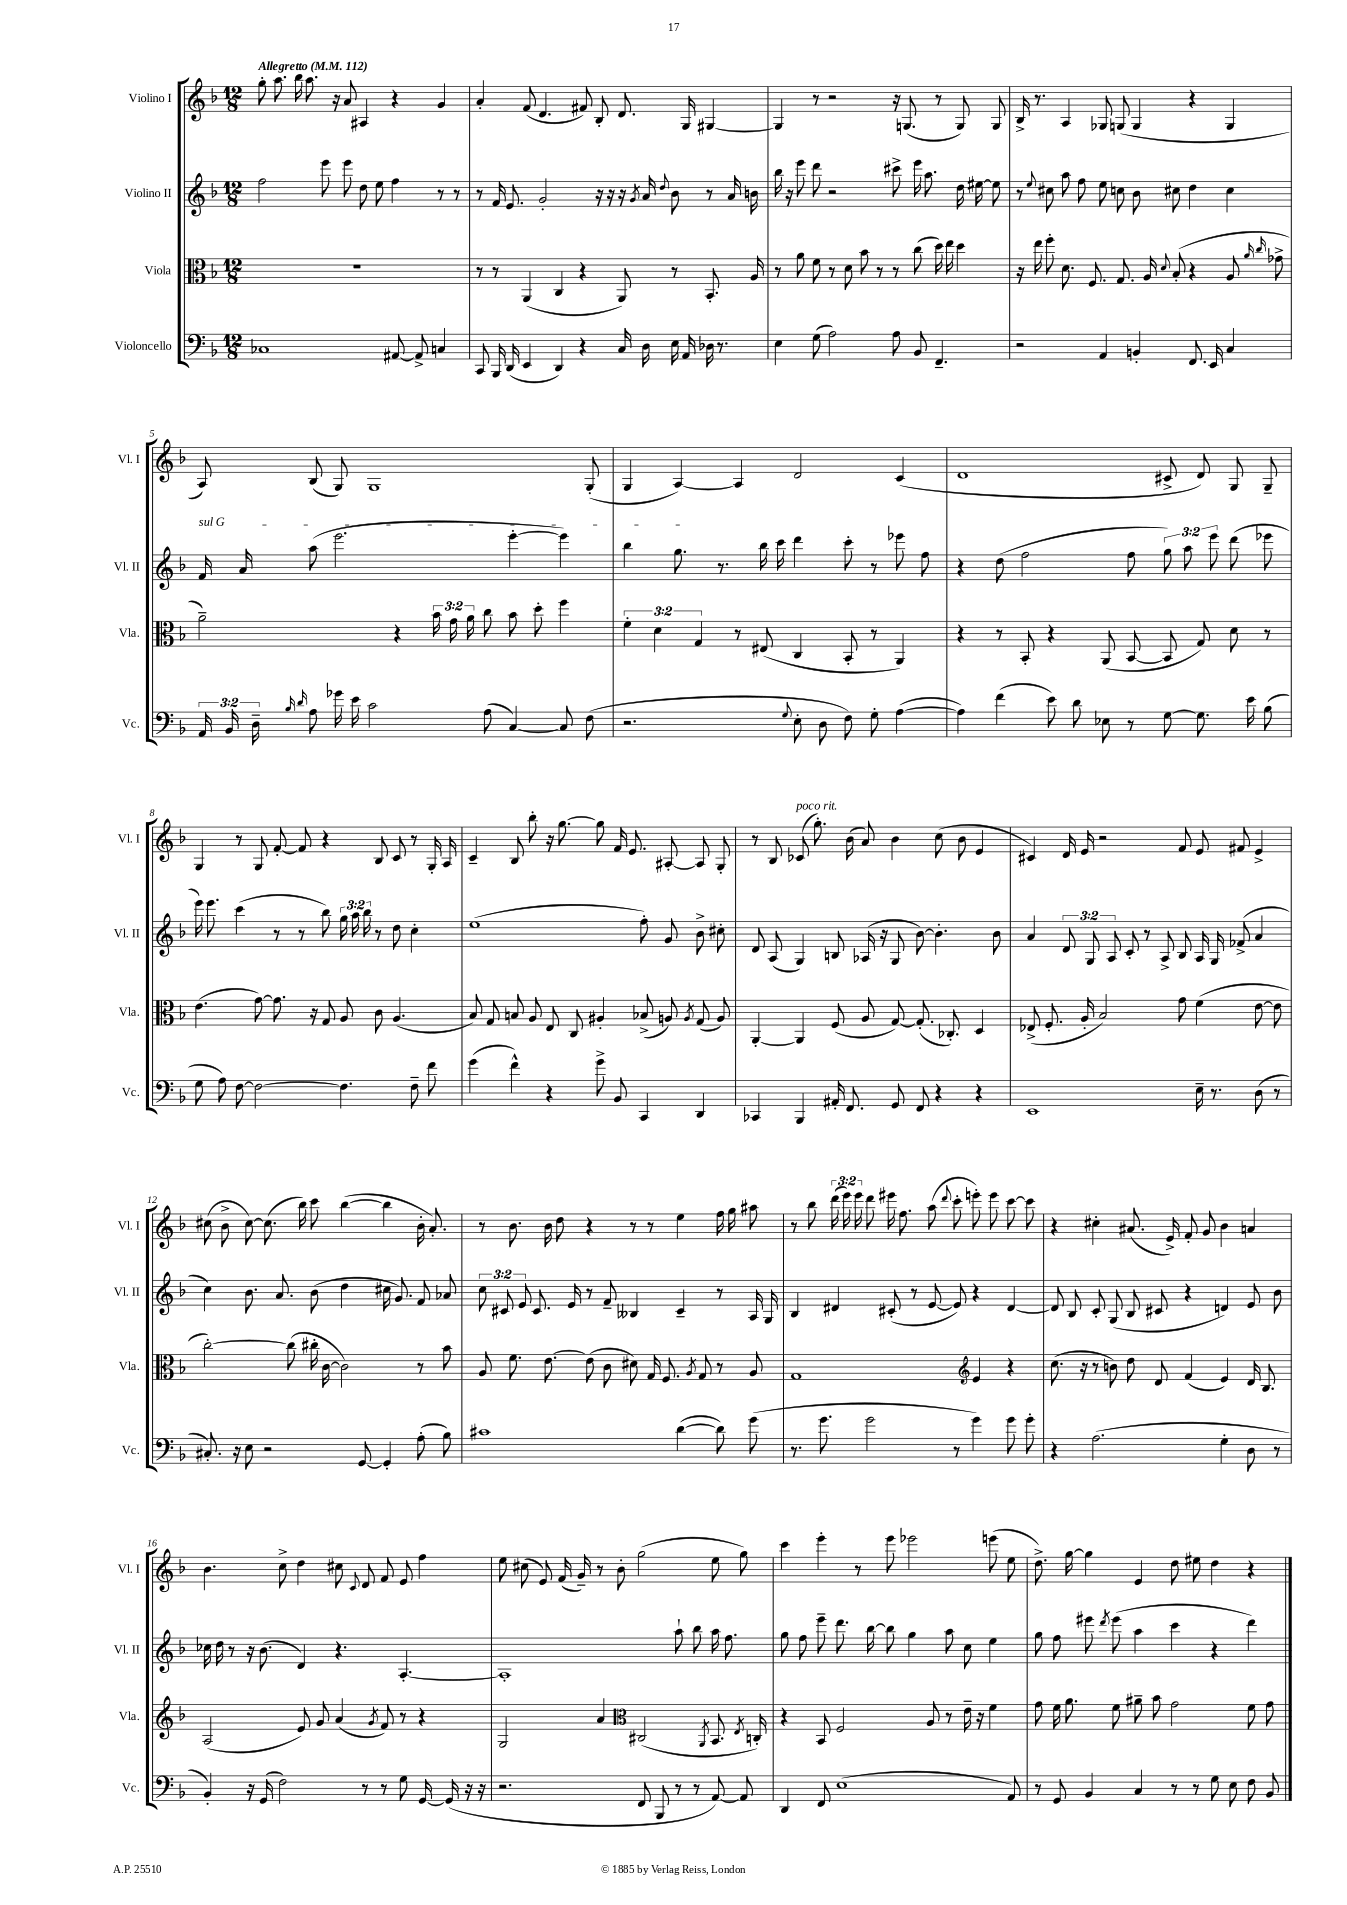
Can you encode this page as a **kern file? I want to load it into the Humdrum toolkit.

**kern	**kern	**kern	**kern
*staff4	*staff3	*staff2	*staff1
*clefF4	*clefC3	*clefG2	*clefG2
*k[b-]	*k[b-]	*k[b-]	*k[b-]
*M12/8	*M12/8	*M12/8	*M12/8
*MM112	*MM112	*MM112	*MM112
1C-	1.r	2ff	8gg'
.	.	.	8.aa
.	.	.	16bb-
.	.	.	8.aa
.	.	8eee	.
.	.	.	16r
.	.	8eee	8a
.	.	8dd	4A#
.	.	8ee	.
[8AA#	.	4ff	4r
8AA#^]	.	.	.
4C	.	8r	4g
.	.	8r	.
=	=	=	=
8CC	8r	8r	4a'
16BBB-	8r	16f	.
(16DD	.	8.e	.
4EE	(4AA	.	(8f
.	.	2g'	4.d
4DD)	4C	.	.
4r	4r	.	8f#)
.	.	16r	8B-'
.	.	16r	.
16C	8AA)	16r	8.d
.	.	8qg	.
16D	.	16a	.
.	.	8qqdd	.
16E	8r	8b-	.
16AA	.	.	16G
16D-	8.BB-'	8r	[4G#
8.r	.	.	.
.	.	16a	.
.	16A	16b	.
=	=	=	=
4E	8r	16bb-	4G#]
.	.	16r	.
.	8a	8eee	.
(8G	8f	8ddd	8r
2A)	8r	2r	2r
.	8d	.	.
.	8b-	.	.
.	8r	.	.
8A	8r	8ccc#^	16r
.	.	.	(8.G
8BB-	(8cc	16eee	.
.	.	8.aa	.
4.FF~	16dd)	.	8r
.	16ee	.	.
.	4dd	16dd	8G)
.	.	[16ee#	.
.	.	8ee#]	8G
=	=	=	=
2r	16r	8r	16B-^
.	16ee	.	8.r
.	.	8qqee	.
.	8ff'	8cc#	.
.	8.d	8aa	4A
.	.	8ff	.
.	8.F	.	.
4AA	.	8ee	8G-
.	8.G	8cc	(8G
4BB'	.	8b-	4G
.	16A	.	.
.	8qqd	.	.
.	(8B-'	8cc#	.
8.FF	4r	4dd	4r
16EE	.	.	.
4C	8A	4cc#	4G
.	16qqa	.	.
.	16qqcc	.	.
.	8g-^	.	.
=	=	=	=
24AA	2a~)	16f	8A)
24BB-	.	.	.
.	.	16a	.
24D~	.	.	.
16qqB-	.	.	.
16qqd	.	.	.
8A	.	(8aa	(8B-
16g-	.	2.eee	8G)
16e	.	.	.
2c	.	.	1G
.	4r	.	.
.	24b-	.	.
.	24g	.	.
.	24a	.	.
(8A	8cc	.	.
[4C)	8b-	[4eee'	.
.	8dd'	.	.
8C]	4ff	4eee])	.
(8F	.	.	(8G'
=	=	=	=
2.r	6f'	4bb-	4G
.	6d	.	.
.	.	8.gg	[4A)
.	6G	.	.
.	.	8.r	.
.	8r	.	4A]
.	(8E#	16bb-	.
.	.	16ccc	.
8qqG	.	.	.
8E'	4C	4ddd	2d
8D	.	.	.
8F)	8BB-'	8ccc'	.
8G'	8r	8r	.
([4A	4AA)	8eee-	(4c
.	.	8ff	.
=	=	=	=
4A])	4r	4r	1d
(4f	8r	(8dd	.
.	8BB-'	2ff	.
8e)	4r	.	.
8d	.	.	.
8E-	(8AA	.	.
8r	[8BB-	8ff	.
[8G	8BB-]	12gg)	8c#^
.	.	12aa	.
8.G]	8G)	.	8d)
.	.	12eee	.
.	8d	(8ddd	8G
16e	.	.	.
(8B-	8r	8eee-	8G~
=	=	=	=
8G	(4.e	16eee)	4G
.	.	8.eee	.
8A)	.	.	.
[8F	.	(4ccc	8r
2F_	[8g)	.	8G
.	8.g]	8r	[8f'
.	.	8r	8f]
.	16r	.	.
.	8G	8bb-)	4r
4.F]	8A	24gg	.
.	.	24aa	.
.	.	24bb-	.
.	8c	8r	8B-
.	(4.A	8dd	8c
8F~	.	4cc'	8r
8f	.	.	16G'
.	.	.	16A
=	=	=	=
(4g	8B-)	(1ee	4c~
.	8G	.	.
4f^^)	8B	.	8B-
.	8A	.	8bb-'
4r	8E	.	16r
.	.	.	[8.gg
.	8C	.	.
8g^	4A#'	.	8gg]
8BB-	.	.	16f
.	.	.	8.e
4CC	(8B-^	8ff')	.
.	8A)	8g	[8A#'
.	8qA	.	.
4DD	(8G	8b-^	8A#]
.	8A)	8cc#'	8G'
=	=	=	=
4CC-	[4AA'	8d	8r
.	.	(8A	8B-
4BBB-	4AA]	4G)	(8c-
.	.	.	8.gg')
16AA#'	(8F	8B	.
8.FF	.	.	(16b-
.	8A	(16A-	8a)
.	.	16r	.
8GG	[8G)	8G	4b-
8FF	(8.G']	[8b-)	.
4r	.	4.b-']	(8cc
.	8.C-')	.	.
.	.	.	8b-
4r	4D	.	4e
.	.	8b-	.
=	=	=	=
1EE	(8E-^	4a	4c#)
.	8.F'	.	.
.	.	12d	16d
.	16A'	.	16e
.	.	12G	.
.	2B-)	.	2r
.	.	12A	.
.	.	8c'	.
.	.	8r	.
.	.	8A^	.
.	8g	8B-	8f
16E~	(4f	16A	8e
8.r	.	16G	.
.	.	(8f-^	8f#
(8D	[8e	4a	4e^
8r	8e]	.	.
=	=	=	=
8.C#')	[2cc')	4cc)	(8cc#
.	.	.	8b-^
16r	.	.	.
8E	.	8.b-	[8cc#)
2r	.	.	(8.cc#]
.	.	8.a	.
.	(8cc]	.	.
.	.	.	16bb-)
.	16cc#'	(8b-	8ccc
.	[16c	.	.
.	2c])	4dd	([4bb-
[8GG	.	.	.
4GG']	.	16cc#	4bb-]
.	.	8.g)	.
(8A'	8r	8f	16b-'
.	.	.	8.a')
8B-)	8b-	8a-	.
=	=	=	=
1c#	8A	12cc	8r
.	.	12c#	.
.	8.f	.	8.b-
.	.	12e	.
.	.	8.c#	.
.	[8.e	.	16b-
.	.	.	8dd
.	.	16e	.
.	(8e]	8r	4r
.	8c	8f~	.
.	8d#)	4B--	8r
.	16G	.	8r
.	8.F	.	.
([4d	.	4c#~	4ee
.	8qA	.	.
.	8G	.	.
8d])	8r	8r	16ff
.	.	.	16gg
(8g	8A	16A	8aa#
.	.	16G	.
=	=	=	=
8.r	1G	4B-	8r
.	.	.	8bb-
8.g	.	.	.
.	.	4d#	(24ddd
.	.	.	24eee)
.	.	.	24eee
2g	.	.	8ddd
.	.	(8c#'	16eee#
.	.	.	8.ff
.	.	8r	.
.	.	[8e	(8aa
.	.	.	8qqddd
8r	.	8e])	8ccc'
*	*clefG2	*	*
4g)	4e	4r	8eee')
.	.	.	8eee
8g	4r	[4d#	[8ccc
8g'	.	.	8ccc]
=	=	=	=
4r	(8.cc	8d#]	4r
.	.	8B-	.
.	16r	.	.
(2.A	8r	8c'	4cc#'
.	8b)	(8G	.
.	8dd	8B-	(8.a#
.	8d	8c#	.
.	.	.	16e^)
.	(4f	4r	8f'
.	.	.	8g
4G'	4e)	4d)	4b-
8D	16d	8e	4a
.	8.B-	.	.
8r	.	8b-	.
=	=	=	=
4BB-')	(2A	16cc-	4.b-
.	.	16dd	.
.	.	8r	.
16r	.	16r	.
(16GG	.	(8.b-	.
2F)	.	.	8cc^
.	8e)	4d)	4dd
.	8g	.	.
.	(4a	4.r	8cc#
.	.	.	8qqc
8r	.	.	8d
.	8qg	.	.
8r	8f)	.	8f
8G	8r	[4.A'	8e
[16GG	4r	.	4ff
(16GG]	.	.	.
16r	.	.	.
16r	.	.	.
=	=	=	=
2.r	2G	1A']	8ee
.	.	.	(8cc#
.	.	.	8e)
.	.	.	(16f
.	.	.	16g~)
.	4a	.	8r
.	.	.	8b-'
*	*clefC3	*	*
8FF	(2C#	.	(2gg
8BBB-	.	.	.
8r	.	8aa`	.
8r	.	8bb-	.
.	8qAA	.	.
[8AA)	8.BB-	16aa	8ee
.	.	8.ff	.
8AA]	.	.	8gg)
.	8qE	.	.
.	16C')	.	.
=	=	=	=
4DD	4r	8gg	4ccc
.	.	8ff	.
8FF	8BB-	8eee~	4eee'
(1E	2F	8.ddd	.
.	.	.	8r
.	.	[16bb-	.
.	.	8bb-]	8eee
.	.	4gg	2eee-
.	8A	.	.
.	8r	8aa	.
.	16e~	8cc	.
.	16r	.	.
.	4f	4ee	(8eee
8AA)	.	.	8ee
=	=	=	=
8r	8g	8gg	8.dd^)
8GG	16f	8ff	.
.	8.a	.	[16gg
4BB-	.	8eee#	4gg]
.	.	8qddd	.
.	8f	(8eee#	.
4C	8a#~	4aa	4e
.	8b-	.	.
8r	2g	4ccc	8dd
8r	.	.	8ee#
8G	.	4r	4dd
8E	.	.	.
8F	8f	4ddd)	4r
8BB-	8g	.	.
==	==	==	==
*-	*-	*-	*-
